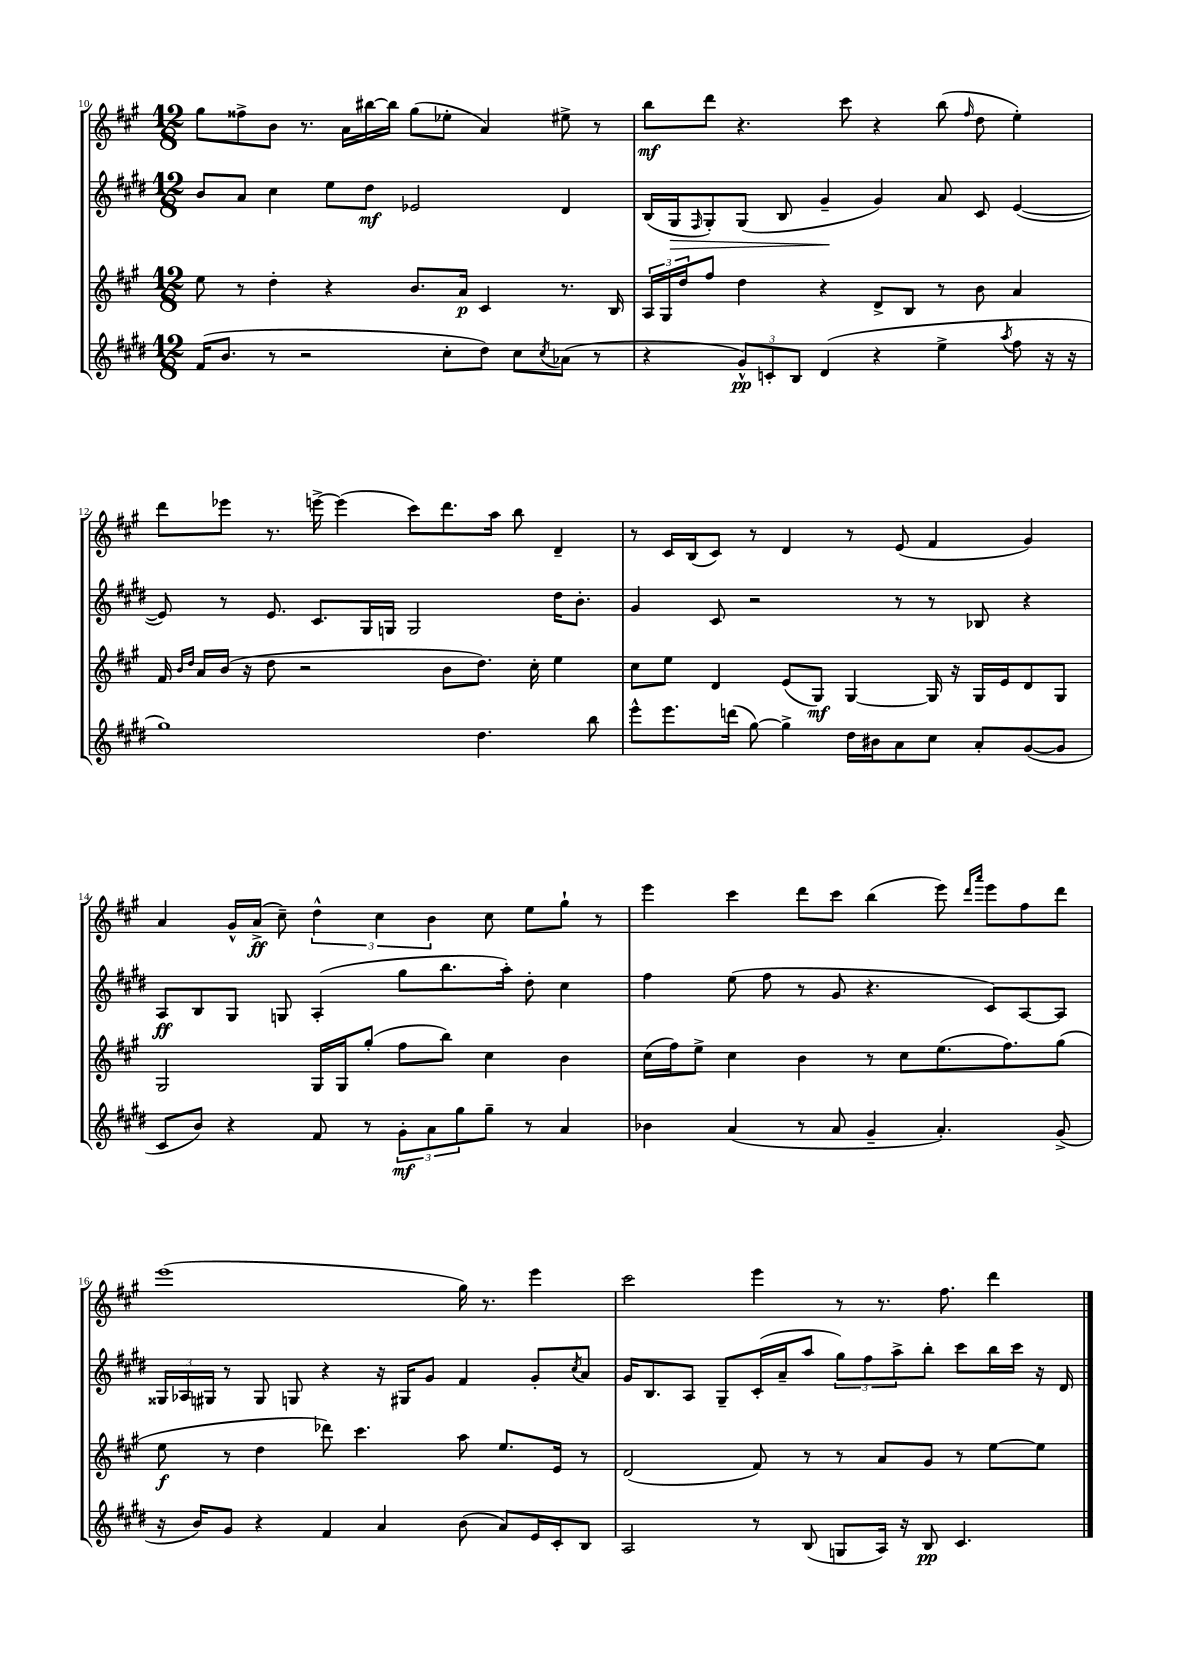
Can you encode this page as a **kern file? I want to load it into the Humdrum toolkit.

**kern	**dynam	**kern	**dynam	**kern	**dynam	**kern	**dynam
*part4	*part4	*part3	*part3	*part2	*part2	*part1	*part1
*staff4	*staff4	*staff3	*staff3	*staff2	*staff2	*staff1	*staff1
*clefG2	*	*clefG2	*	*clefG2	*	*clefG2	*
*k[f#c#g#d#]	*	*k[f#c#g#]	*	*k[f#c#g#d#]	*	*k[f#c#g#]	*
*M12/8	*	*M12/8	*	*M12/8	*	*M12/8	*
=10	=10	=10	=10	=10	=10	=10	=10
(16f#/KL	.	8ee\	.	8b/L	.	8gg#\L	.
8.b/J	.	.	.	.	.	.	.
.	.	8r	.	8a/J	.	8ff##X^\	.
8r	.	4dd'\	.	4cc#\	.	8b\J	.
2r	.	.	.	.	.	8.r	.
.	.	4r	.	8ee\L	.	.	.
.	.	.	.	.	.	16a\LL	.
.	.	.	.	8dd#\J	mf	[16bb#X\	.
.	.	.	.	.	.	16bb#\JJ]	.
.	.	8.b/L	.	2e-X/	.	(8gg#\L	.
8cc#'\L	.	.	.	.	.	8ee-X'\J	.
.	.	16a/Jk	p	.	.	.	.
8dd#\J)	.	4c#/	.	.	.	4a/)	.
8cc#\L	.	.	.	.	.	.	.
8qcc#/	.	.	.	.	.	.	.
(8a-X\J	.	8.r	.	4d#/	.	8ee#X^\	.
8r	.	.	.	.	.	8r	.
.	.	16B/	.	.	.	.	.
=11	=11	=11	=11	=11	=11	=11	=11
4r	.	24A/LL	.	(16B/LL	.	8bb\L	mf
.	.	24G#/	.	.	.	.	.
!	!	!	!	!	!LO:HP:b	!	!
.	.	.	.	16G#/J	>	.	.
.	.	24dd/J	.	.	.	.	.
.	.	.	.	16qqF#/	.	.	.
.	.	8ff#/J	.	8G#'/)	.	8ddd\J	.
12g#^^/L)	pp	4dd\	.	(8G#/J	.	4.r	.
12cn'/	.	.	.	.	.	.	.
.	.	.	.	8B/	.	.	.
12B/J	.	.	.	.	.	.	.
(4d#/	.	4r	.	4g#~/	.	.	.
.	.	.	.	.	.	8ccc#\	.
4r	.	8d^/L	.	4g#/)	]	4r	.
.	.	8B/J	.	.	.	.	.
4ee^\	.	8r	.	8a/	.	(8bb\	.
.	.	.	.	.	.	16qqff#/	.
.	.	8b\	.	8c#/	.	8dd\	.
8qaa/	.	.	.	.	.	.	.
8ff#\	.	4a/	.	([4e/	.	4ee'\)	.
16r	.	.	.	.	.	.	.
16r	.	.	.	.	.	.	.
!!LO:LB:g=z
=12	=12	=12	=12	=12	=12	=12	=12
1gg#)	.	16f#/	.	8e/])	.	8ddd\L	.
.	.	16qqb/LL	.	.	.	.	.
.	.	16qqdd/JJ	.	.	.	.	.
.	.	16a/LL	.	.	.	.	.
.	.	(16b/JJ	.	8r	.	8eee-X\J	.
.	.	16r	.	.	.	.	.
.	.	8dd\	.	8.e/	.	8.r	.
.	.	2r	.	.	.	.	.
.	.	.	.	8.c#/L	.	[16eeen^\	.
.	.	.	.	.	.	(4eee\]	.
.	.	.	.	16G#/L	.	.	.
.	.	.	.	16Gn/JJ	.	.	.
.	.	.	.	2G/	.	8ccc#\L)	.
.	.	8b\L	.	.	.	8.ddd\	.
4.dd#\	.	8.dd\J)	.	.	.	.	.
.	.	.	.	.	.	16aa\Jk	.
.	.	.	.	.	.	8bb\	.
.	.	16cc#'\	.	.	.	.	.
.	.	4ee\	.	16dd#\KL	.	4d~/	.
.	.	.	.	8.b'\J	.	.	.
8bb\	.	.	.	.	.	.	.
=13	=13	=13	=13	=13	=13	=13	=13
8eee^^\L	.	8cc#\L	.	4g#/	.	8r	.
8.eee\	.	8ee\J	.	.	.	16c#/LL	.
.	.	.	.	.	.	(16B/J	.
.	.	4d/	.	8c#/	.	8c#/J)	.
(16dddn\Jk	.	.	.	.	.	.	.
[8gg#\)	.	.	.	2r	.	8r	.
4gg#^\]	.	(8e/L	.	.	.	4d/	.
.	.	8G#/J)	mf	.	.	.	.
16dd#\LL	.	[4G#/	.	.	.	8r	.
16b#X\J	.	.	.	.	.	.	.
8a\	.	.	.	8r	.	(8e/	.
8cc#\J	.	16G#/]	.	8r	.	4f#/	.
.	.	16r	.	.	.	.	.
8a'/L	.	16G#/LL	.	8B-X/	.	.	.
.	.	16e/J	.	.	.	.	.
([8g#/	.	8d/	.	4r	.	4g#/)	.
8g#/J]	.	8G#/J	.	.	.	.	.
!!LO:LB:g=z
=14	=14	=14	=14	=14	=14	=14	=14
8c#/L	.	2G#/	.	8A/L	ff	4a/	.
8b/J)	.	.	.	8B/	.	.	.
4r	.	.	.	8G#/J	.	16g#^^/LL	.
.	.	.	.	.	.	(16a^/JJ	ff
.	.	.	.	8Gn/	.	8cc#~\)	.
8f#/	.	16G#/LL	.	(4A'/	.	6dd^^\	.
.	.	16G#/J	.	.	.	.	.
8r	.	(8gg#'/J	.	.	.	.	.
.	.	.	.	.	.	6cc#\	.
12g#'\L	mf	8ff#\L	.	8gg#\L	.	.	.
12a\	.	.	.	.	.	6b\	.
.	.	8bb\J)	.	8.bb\	.	.	.
12gg#\	.	.	.	.	.	.	.
8gg#~\J	.	4cc#\	.	.	.	8cc#\	.
.	.	.	.	16aa'\Jk)	.	.	.
8r	.	.	.	8dd#'\	.	8ee\L	.
4a/	.	4b\	.	4cc#\	.	8gg#`\J	.
.	.	.	.	.	.	8r	.
=15	=15	=15	=15	=15	=15	=15	=15
4b-X\	.	(16cc#\LL	.	4ff#\	.	4eee\	.
.	.	16ff#\J)	.	.	.	.	.
.	.	8ee^\J	.	.	.	.	.
(4a/	.	4cc#\	.	(8ee\	.	4ccc#\	.
.	.	.	.	8ff#\	.	.	.
8r	.	4b\	.	8r	.	8ddd\L	.
8a/	.	.	.	8g#/	.	8ccc#\J	.
4g#~/	.	8r	.	4.r	.	(4bb\	.
.	.	8cc#\L	.	.	.	.	.
4.a'/)	.	(8.ee\	.	.	.	8eee\)	.
.	.	.	.	.	.	16qqddd/LL	.
.	.	.	.	.	.	16qqaaa/JJ	.
.	.	.	.	8c#/L)	.	8eee\L	.
.	.	8.ff#\)	.	.	.	.	.
.	.	.	.	[8A/	.	8ff#\	.
(8g#^/	.	(8gg#\J	.	8A/J]	.	8ddd\J	.
!!LO:LB:g=z
=16	=16	=16	=16	=16	=16	=16	=16
16r	.	8ee\	f	24G##X/LL	.	(1eee	.
.	.	.	.	24A-X/	.	.	.
16b/KL)	.	.	.	.	.	.	.
.	.	.	.	24G#X/JJ	.	.	.
8g#/J	.	8r	.	8r	.	.	.
4r	.	4dd\	.	8G#/	.	.	.
.	.	.	.	8Gn/	.	.	.
4f#/	.	8ddd-X\)	.	4r	.	.	.
.	.	4.ccc#\	.	.	.	.	.
4a/	.	.	.	16r	.	.	.
.	.	.	.	16G#X/KL	.	.	.
.	.	.	.	8g#/J	.	.	.
(8b\	.	8aa\	.	4f#/	.	16gg#\)	.
.	.	.	.	.	.	8.r	.
8a/L)	.	8.ee/L	.	.	.	.	.
16e/L	.	.	.	8g#'/L	.	4eee\	.
16c#'/J	.	16e/Jk	.	.	.	.	.
.	.	.	.	8qcc#/	.	.	.
8B/J	.	8r	.	8a/J	.	.	.
=17	=17	=17	=17	=17	=17	=17	=17
2A/	.	(2d/	.	16g#/KL	.	2ccc#\	.
.	.	.	.	8.B/	.	.	.
.	.	.	.	8A/J	.	.	.
.	.	.	.	8G#~/L	.	.	.
8r	.	8f#/)	.	(16c#'/L	.	4eee\	.
.	.	.	.	16a~/J	.	.	.
(8B/	.	8r	.	8aa/J	.	.	.
8Gn/L	.	8r	.	12gg#\L)	.	8r	.
.	.	.	.	12ff#\	.	.	.
16A/Jk)	.	8a/L	.	.	.	8.r	.
.	.	.	.	12aa^\	.	.	.
16r	.	.	.	.	.	.	.
8B/	pp	8g#/J	.	8bb'\J	.	.	.
.	.	.	.	.	.	8.ff#\	.
4.c#/	.	8r	.	8ccc#\L	.	.	.
.	.	[8ee\L	.	16bb\L	.	4ddd\	.
.	.	.	.	16ccc#\JJ	.	.	.
.	.	8ee\J]	.	16r	.	.	.
.	.	.	.	16d#/	.	.	.
==	==	==	==	==	==	==	==
*-	*-	*-	*-	*-	*-	*-	*-
